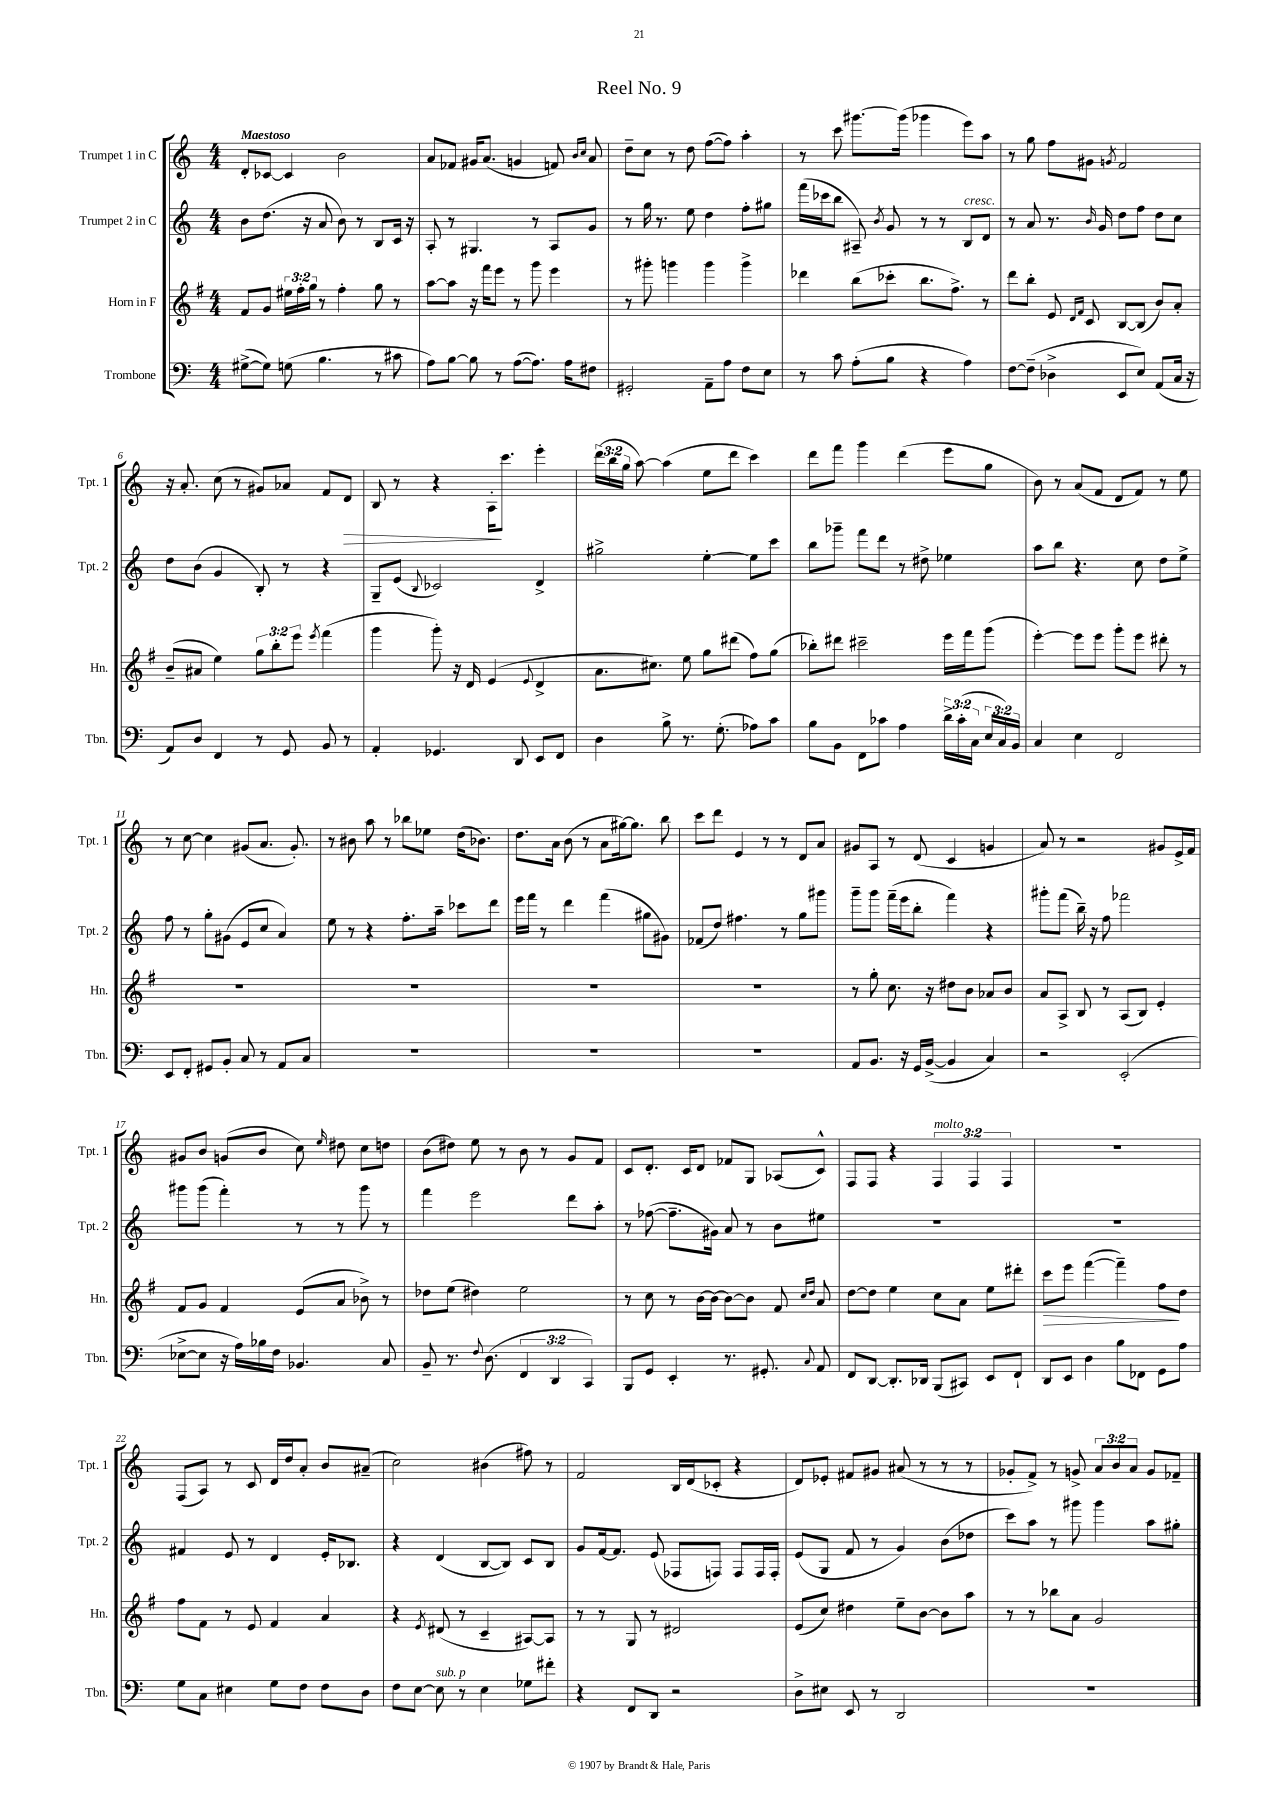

**kern	**kern	**dynam	**kern	**kern	**dynam
*part4	*part3	*part3	*part2	*part1	*part1
*staff4	*staff3	*staff3	*staff2	*staff1	*staff1
*I"Trombone	*I"Horn in F	*	*I"Trumpet 2 in C	*I"Trumpet 1 in C	*
*I'Tbn.	*I'Hn.	*	*I'Tpt. 2	*I'Tpt. 1	*
*clefF4	*clefG2	*	*clefG2	*clefG2	*
*k[]	*k[f#]	*	*k[]	*k[]	*
*M4/4	*M4/4	*	*M4/4	*M4/4	*
=1	=1	=1	=1	=1	=1
!	!	!	!	!LO:TX:a:B:t=Maestoso	!
([8G#X^\L	8f#/L	.	8b\L	8d'/L	.
8G#\J])	8g/J	.	(8.dd\J	[8c-X/J	.
(8Gn\	24ee#X\LL	.	.	4c-/]	.
.	24ff#'\	.	.	.	.
.	.	.	16r	.	.
.	24gg\JJ	.	.	.	.
4.B\	8r	.	8a/	.	.
.	4ff#'\	.	8b\)	2b\	.
.	.	.	8r	.	.
8r	8gg\	.	8B/L	.	.
8c#X\	8r	.	16c/Jk	.	.
.	.	.	16r	.	.
=2	=2	=2	=2	=2	=2
8A\L)	[8aa\L	.	8A'/	8a/L	.
[8B\J	8aa\J]	.	8r	8f-X/J	.
8B\]	16r	.	4.G#X/	16g#X/KL	.
.	16fff#\KL	.	.	(8.a/J	.
8r	8eee\J	.	.	.	.
([8A\L	8r	.	.	4gn/	.
8.A\J])	8ggg\	.	8r	.	.
.	4eee\	.	8A/L	8fn/)	.
16A\KL	.	.	.	.	.
.	.	.	.	16qqb/LL	.
.	.	.	.	16qqcc/JJ	.
8F#X\J	.	.	8g/J	8a/	.
=3	=3	=3	=3	=3	=3
2GG#X'/	8r	.	8r	8dd~\L	.
.	8ggg#X'\	.	16gg\	8cc\J	.
.	.	.	8.r	.	.
.	4gggn\	.	.	8r	.
.	.	.	8ee\	8dd\	.
8AA~\L	4ggg\	.	4dd\	([8ff\L	.
8A\J	.	.	.	8ff\J])	.
8F\L	4ggg^\	.	8ff'\L	4aa'\	.
8E\J	.	.	8gg#X\J	.	.
=4	=4	=4	=4	=4	=4
8r	4ddd-X\	.	(16fff\LL	8r	.
.	.	.	16ccc-X\J	.	.
8c\	.	.	8bb\J	8ccc\	.
(8A'\L	(8bb\L	.	8A#X~/)	[8.ggg#X\L	.
.	.	.	8qb/	.	.
8B\J	8ccc-X'\J	.	8g/	.	.
.	.	.	.	(16ggg#\Jk]	.
4r	8.bb\L	.	8r	4ggg-X\	.
.	.	.	8r	.	.
.	8.ff#^\J)	.	.	.	.
!	!	!	!LO:TX:a:i:t=cresc.	!	!
4A\)	.	.	8B/L	8eee\L)	.
.	8r	.	8d/J	8aa\J	.
=5	=5	=5	=5	=5	=5
[8F\L	8ddd\L	.	8r	8r	.
(8F~\J]	8bb'\J	.	8a/	8gg\	.
4D-X^\	8e/	.	8.r	8ff\L	.
.	16qqd/LL	.	.	.	.
.	16qqf#/JJ	.	.	.	.
.	8c/	.	.	8g#X\J	.
.	.	.	16qqb/	.	.
.	.	.	16g/	.	.
.	.	.	.	8qgn/	.
8EE/L	[8B/L	.	8dd\L	2f/	.
8E/J)	(8B/J]	.	8ff\J	.	.
(8AA/L	8b/L)	.	8dd\L	.	.
16C/Jk	8a'/J	.	8cc\J	.	.
16r	.	.	.	.	.
!!LO:LB:g=z
=6	=6	=6	=6	=6	=6
8AA/L)	(8b~/L	.	8dd\L	16r	.
.	.	.	.	8.a'/	.
8D/J	8a#X/J	.	(8b\J	.	.
4FF/	4ee\)	.	4g/	(8cc\	.
.	.	.	.	8r	.
8r	12gg\L	.	8B'/)	8g#X/L)	.
.	12bb'\	.	.	.	.
8GG/	.	.	8r	8a-X/J	.
.	12eee\J	.	.	.	.
.	8qeee/	.	.	.	.
8BB/	(4fff#\	.	4r	8f/L	.
!	!	!	!	!	!LO:HP:b
8r	.	.	.	8d/J	>
=7	=7	=7	=7	=7	=7
4AA'/	4ggg\	.	8G~/L	8B/	.
.	.	.	(8e/J	8r	.
.	.	.	8qqB/	.	.
4.GG-X/	8ggg'\)	.	2c-X/)	4r	.
.	16r	.	.	.	.
.	16d/	.	.	.	.
.	(4e/	.	.	16A'\KL	.
.	.	.	.	8.ccc\J	]
8DD/	.	.	.	.	.
.	8qqe/	.	.	.	.
8EE/L	4d^/	.	4d^/	4eee'\	.
8FF/J	.	.	.	.	.
=8	=8	=8	=8	=8	=8
4D\	8.a\L	.	2gg#X^\	(24ddd\LL	.
.	.	.	.	24bb\	.
.	.	.	.	24gg\JJ	.
.	.	.	.	[8aa\)	.
.	8.cc#X\J)	.	.	.	.
8B^\	.	.	.	(4aa\]	.
8.r	8ee\	.	.	.	.
.	8gg\L	.	[4ee'\	8ee\L	.
(8.G'\	.	.	.	.	.
.	(8ddd#X\J	.	.	8ddd\J	.
8A-X\L)	8ff#\L)	.	8ee\L]	4ccc\)	.
8c\J	(8gg\J	.	8ccc\J	.	.
=9	=9	=9	=9	=9	=9
8B\L	8bb-X'\L)	.	8bb\L	8ddd\L	.
8BB\J	8ddd#X\J	.	8ggg-X~\J	8fff\J	.
8FF\L	2ccc#X~\	.	8fff\L	4ggg\	.
8c-X\J	.	.	8ddd\J	.	.
4A\	.	.	8r	(4ddd\	.
.	.	.	8dd#X^\	.	.
24d^\LL	16eee\LL	.	4ee-X\	8eee\L	.
(24c-'\	.	.	.	.	.
.	16fff#\J	.	.	.	.
24C\JJ	.	.	.	.	.
24E/LL	(8ggg\J	.	.	8gg\J	.
24C/)	.	.	.	.	.
24BB/JJ	.	.	.	.	.
=10	=10	=10	=10	=10	=10
4C/	[4eee'\)	.	8aa\L	8b\)	.
.	.	.	8bb\J	8r	.
4E\	8eee\L]	.	4.r	(8a/L	.
.	8eee\J	.	.	8f/J	.
2FF/	8ggg'\L	.	.	8d/L	.
.	8eee\J	.	8cc\	8f/J)	.
.	8ddd#X'\	.	8dd\L	8r	.
.	8r	.	8ee^\J	8ee\	.
!!LO:LB:g=z
=11	=11	=11	=11	=11	=11
8EE/L	1r	.	8ff\	8r	.
8FF'/J	.	.	8r	[8cc\	.
8GG#X/L	.	.	8gg'\L	4cc\]	.
8BB'/J	.	.	(8g#X\J	.	.
8C/	.	.	8e/L	(8g#X/L	.
8r	.	.	8cc/J	8.a/J	.
8AA/L	.	.	4a/)	.	.
.	.	.	.	8.g#'/)	.
8C/J	.	.	.	.	.
=12	=12	=12	=12	=12	=12
1r	1r	.	8ee\	8r	.
.	.	.	8r	8b#X\	.
.	.	.	4r	8aa\	.
.	.	.	.	8r	.
.	.	.	8.ff'\L	8bb-X\L	.
.	.	.	.	8ee-X\J	.
.	.	.	16aa~\Jk	.	.
.	.	.	8ccc-X\L	(16dd\KL	.
.	.	.	.	8.b-X\J)	.
.	.	.	8ddd\J	.	.
=13	=13	=13	=13	=13	=13
1r	1r	.	16eee\LL	8.dd\L	.
.	.	.	16fff\JJ	.	.
.	.	.	8r	.	.
.	.	.	.	16a\Jk	.
.	.	.	4ddd\	(8b\	.
.	.	.	.	8r	.
.	.	.	(4fff\	8a\L	.
.	.	.	.	[16gg#X\k)	.
.	.	.	.	8.gg#\J]	.
.	.	.	8gg#X\L	.	.
.	.	.	8g#X\J)	8bb\	.
=14	=14	=14	=14	=14	=14
1r	1r	.	(8f-X/L	8ccc\L	.
.	.	.	8dd/J)	8ddd\J	.
.	.	.	4.ff#X\	4e/	.
.	.	.	.	8r	.
.	.	.	8r	8r	.
.	.	.	8gg\L	8d/L	.
.	.	.	8ggg#X\J	8a/J	.
=15	=15	=15	=15	=15	=15
8AA/L	8r	.	8ggg~\L	8g#X/L	.
8.BB/J	8gg'\	.	8ggg\J	8A/J	.
.	8.cc\	.	(16fff~\LL	8r	.
16r	.	.	16eee\J	.	.
16GG/LL	.	.	8bb'\J	(8d/	.
([16BB^/JJ	16r	.	.	.	.
4BB/]	8dd#X\L	.	4fff\)	4c/	.
.	8b\J	.	.	.	.
4C/)	8a-X/L	.	4r	4gn/	.
.	8b/J	.	.	.	.
=16	=16	=16	=16	=16	=16
2r	8a/L	.	8ggg#X'\L	8a/)	.
.	8A^/J	.	(8fff\J	8r	.
.	8B/	.	16bb~\)	2r	.
.	.	.	16r	.	.
.	8r	.	8ff\	.	.
(2EE'/	(8A/L	.	2fff-X\	.	.
.	8B/J)	.	.	.	.
.	4e'/	.	.	8g#X/L	.
.	.	.	.	16e^/L	.
.	.	.	.	16f/JJ	.
!!LO:LB:g=z
=17	=17	=17	=17	=17	=17
[8E-X^\L	8f#/L	.	8ggg#X\L	8g#X/L	.
8E-\J]	8g/J	.	(8ggg#\J	8b/J	.
16r	4f#/	.	4fff'\)	(8gn/L	.
16A\LL)	.	.	.	.	.
16B-X\	.	.	.	8b/J	.
16F\JJ	.	.	.	.	.
4.BB-X/	(8e/L	.	8r	8cc\)	.
.	.	.	.	16qqee/	.
.	8a/J	.	8r	8dd#X\	.
.	8b-X^\)	.	8ggg#\	8cc\L	.
8C/	8r	.	8r	8ddn\J	.
=18	=18	=18	=18	=18	=18
8BB~/	8dd-X\L	.	4fff\	(8b\L	.
8.r	(8ee\J	.	.	8dd#X\J)	.
.	4dd#X\)	.	2eee\	8ee\	.
8qqF/	.	.	.	.	.
(8.D\	.	.	.	.	.
.	.	.	.	8r	.
6FF/	2ee\	.	.	8b\	.
.	.	.	.	8r	.
6DD/	.	.	.	.	.
.	.	.	8ddd\L	8g/L	.
6CC/)	.	.	.	.	.
.	.	.	8aa'\J	8f/J	.
=19	=19	=19	=19	=19	=19
8BBB/L	8r	.	8r	8c/L	.
8GG/J	8cc\	.	([8ff-X\	8.d'/J	.
4EE'/	8r	.	8.ff-~\L]	.	.
.	.	.	.	16c/KL	.
.	[16b\LL	.	.	8d/J	.
.	16b\JJ_	.	16g#X\Jk)	.	.
8.r	8b\L_	.	8a/	8f-X/L	.
.	8b\J]	.	8r	8G/J	.
8.GG#X'/	.	.	.	.	.
.	8f#/	.	8b\L	(8A-X/L	.
.	16qqcc/LL	.	.	.	.
8qqC/	16qqdd/JJ	.	.	.	.
8AA/	8a/	.	8ee#X\J	8c^^/J)	.
=20	=20	=20	=20	=20	=20
8FF/L	[8dd\L	.	1r	8F/L	.
[8DD/J	8dd\J]	.	.	8F/J	.
8.DD'/L]	4ee\	.	.	4r	.
16DD-X/Jk	.	.	.	.	.
!	!	!	!	!LO:TX:a:i:t=molto	!
(8BBB/L	8cc\L	.	.	6F/	.
8CC#X/J)	8a\J	.	.	.	.
.	.	.	.	6F/	.
8EE/L	8ee\L	.	.	.	.
.	.	.	.	6F/	.
8FF`/J	8ddd#X'\J	.	.	.	.
=21	=21	=21	=21	=21	=21
!	!	!LO:HP:b	!	!	!
8DD/L	8ccc\L	>	1r	1r	.
8EE/J	8eee\J	.	.	.	.
4D\	([4fff#\	.	.	.	.
8B\L	4fff#~\])	.	.	.	.
8FF-X\J	.	.	.	.	.
8GG\L	8ff#\L	.	.	.	.
8A\J	8dd\J	]	.	.	.
!!LO:LB:g=z
=22	=22	=22	=22	=22	=22
8G\L	8ff#\L	.	4f#X/	(8F/L	.
8C\J	8f#\J	.	.	8A/J)	.
4E#X\	8r	.	8e/	8r	.
.	8e/	.	8r	8c/	.
8G\L	4f#/	.	4d/	16d/LL	.
.	.	.	.	16dd/J	.
8F\J	.	.	.	8a'/J	.
8F\L	4a/	.	16e'/KL	8b/L	.
.	.	.	8.B-X/J	.	.
8D\J	.	.	.	(8a#X~/J	.
=23	=23	=23	=23	=23	=23
8F\L	4r	.	4r	2cc\)	.
[8E\J	.	.	.	.	.
.	8qe/	.	.	.	.
!LO:TX:a:i:t=sub. p	!	!	!	!	!
8E\]	(8d#X/	.	(4d/	.	.
8r	8r	.	.	.	.
4E\	4c~/	.	[8B/L	(4b#X\	.
.	.	.	8B/J])	.	.
8G-X\L	[8A#X/L)	.	8c/L	8ff#X\)	.
8f#X'\J	8A#/J]	.	8B/J	8r	.
=24	=24	=24	=24	=24	=24
4r	8r	.	8g/L	2f/	.
.	8r	.	[16f/k	.	.
.	.	.	8.f/J]	.	.
8FF/L	8G/	.	.	.	.
8DD/J	8r	.	(8e/	.	.
2r	2d#X/	.	8F-X/L	16B/LL	.
.	.	.	.	(16d/J	.
.	.	.	8Fn/J)	8c-X'/J	.
.	.	.	8F/L	4r	.
.	.	.	16F/L	.	.
.	.	.	16F'/JJ	.	.
=25	=25	=25	=25	=25	=25
8D^\L	(8e/L	.	(8e/L	8d/L)	.
8E#X\J	8cc/J)	.	8G/J	8e-X'/J	.
8EE/	4dd#X\	.	8f/	8f#X/L	.
8r	.	.	8r	8g#X/J	.
2DD/	8ee~\L	.	4g/)	(8a#X/	.
.	[8b\J	.	.	8r	.
.	8b\L]	.	(8b\L	8r	.
.	8aa\J	.	8dd-X\J	8r	.
=26	=26	=26	=26	=26	=26
1r	8r	.	8ccc\L)	8g-X'/L	.
.	8r	.	8aa\J	8f^/J)	.
.	8bb-X\L	.	8r	8r	.
.	8a\J	.	8ggg#X\	8gn^/	.
.	2g/	.	4ggg#\	12a/L	.
.	.	.	.	12b/	.
.	.	.	.	12a/J	.
.	.	.	8aa\L	8g/L	.
.	.	.	8gg#X'\J	8f-X~/J	.
==	==	==	==	==	==
*-	*-	*-	*-	*-	*-
